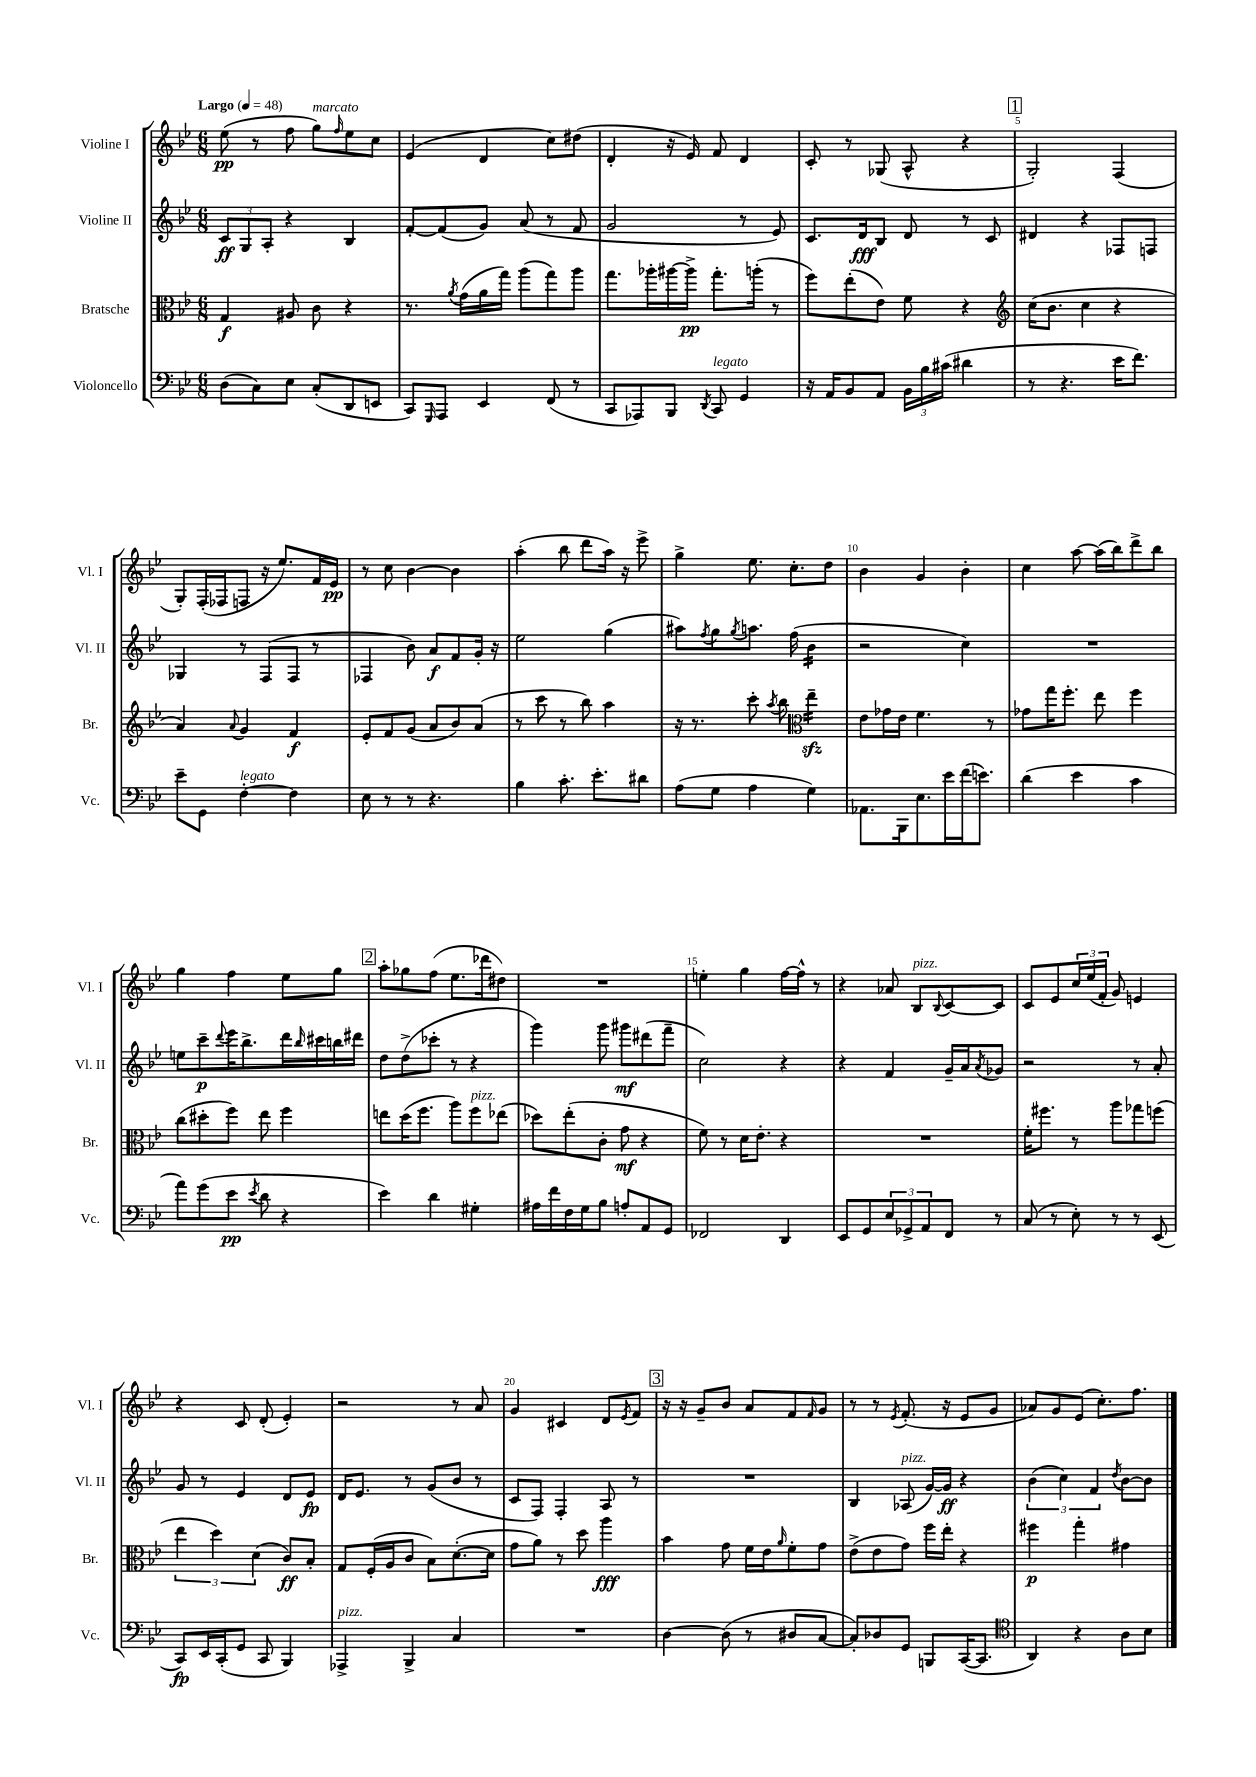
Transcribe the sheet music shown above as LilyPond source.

<<
\new StaffGroup <<
\new Staff = "s0" \with { instrumentName = "Violine I" shortInstrumentName = "Vl. I" } {
    \clef treble \key bes \major \numericTimeSignature \time 6/8 \tempo "Largo" 4 = 48
    ees''8\pp( r8 f''8 g''8^\markup { \italic "marcato" }) \grace { f''16 } ees''8 c''8 |
    ees'4( d'4 c''8) dis''8( |
    d'4-. r16 ees'16) f'8 d'4 |
    c'8-. r8 ges8( a8-^ r4 |
    \mark \markup { \box "1" } g2-.) f4( |
    g8-.) f16-.( fes16 f8 r16 ees''8.) f'16 ees'16\pp |
    r8 c''8 bes'4~ bes'4 |
    a''4-.( bes''8 d'''8 a''16) r16 ees'''8-> |
    g''4-> ees''8. c''8.-. d''8 |
    bes'4 g'4 bes'4-. |
    c''4 a''8~ a''16( bes''16) d'''8-> bes''8 |
    g''4 f''4 ees''8 g''8 |
    \mark \markup { \box "2" } a''8-. ges''8 f''8( ees''8. des'''16 dis''8) |
    R2. |
    e''4-. g''4 f''16~ f''16-^ r8 |
    r4 aes'8 bes8^\markup { \italic "pizz." } \appoggiatura { bes8 } c'8~ c'8 |
    c'8 ees'8 \tuplet 3/2 { c''16 ees''16( f'16-. } g'8) e'4 |
    r4 c'8 d'8-.( ees'4-.) |
    r2 r8 a'8 |
    g'4 cis'4 d'8 \acciaccatura { ees'8 } f'8 |
    \mark \markup { \box "3" } r16 r16 g'8-- bes'8 a'8 f'8 \grace { f'16 } g'8 |
    r8 r8 \acciaccatura { ees'8 } f'8.-.( r16 ees'8 g'8 |
    aes'8) g'8 ees'8( c''8.-.) f''8. \bar "|." |
}
\new Staff = "s1" \with { instrumentName = "Violine II" shortInstrumentName = "Vl. II" } {
    \clef treble \key bes \major \numericTimeSignature \time 6/8
    \tuplet 3/2 { c'8\ff g8 a8-. } r4 bes4 |
    f'8~-. f'8( g'8) a'8( r8 f'8 |
    g'2 r8 ees'8) |
    c'8. d'16\fff bes8 d'8 r8 c'8 |
    \mark \markup { \box "1" } dis'4 r4 fes8 f8 |
    ges4 r8 f8( f8 r8 |
    fes4 bes'8) a'8\f f'8 g'16-. r16 |
    ees''2 g''4( |
    ais''8) \acciaccatura { f''8 } g''8 \acciaccatura { g''8 } a''8. f''16( bes'4:16 |
    r2 c''4) |
    R2. |
    e''8 c'''8--\p \appoggiatura { d'''8 } ees'''16 bes''8.-> d'''16 \grace { bes''16 } cis'''16 b''16 dis'''16 |
    \mark \markup { \box "2" } d''8 d''8->( ces'''8-. r8 r4 |
    g'''4) g'''8 gis'''8\mf dis'''8( f'''8-- |
    c''2) r4 |
    r4 f'4 g'16-- a'16 \acciaccatura { a'8 } ges'8 |
    r2 r8 a'8-. |
    g'8 r8 ees'4 d'8 ees'8\fp |
    d'16 ees'8. r8 g'8( bes'8 r8 |
    c'8 f8) f4-. a8 r8 |
    \mark \markup { \box "3" } R2. |
    bes4 aes8^\markup { \italic "pizz." }( g'16~) g'16\ff r4 |
    \tuplet 3/2 { bes'4( c''4) f'4 } \acciaccatura { d''8 } bes'8~ bes'8 \bar "|." |
}
\new Staff = "s2" \with { instrumentName = "Bratsche" shortInstrumentName = "Br." } {
    \clef alto \key bes \major \numericTimeSignature \time 6/8
    g4\f ais8 c'8 r4 |
    r8. \acciaccatura { a'8 } g'16( a'16 g''16) a''8( g''8) a''8 |
    g''8. aes''16-. ais''16~ ais''16->\pp g''8.-. a''16-.( r8 |
    f''8) ees''8-.( ees'8) f'8 r4 |
    \mark \markup { \box "1" } \clef treble c''16( bes'8. c''4 r4 |
    a'4) \appoggiatura { a'8 } g'4 f'4\f |
    ees'8-. f'8 g'8( a'8 bes'8) a'8( |
    r8 c'''8 r8 bes''8) a''4 |
    r16 r8. c'''8-. \acciaccatura { a''8 } bes''8 \clef alto ees''4:16--\sfz |
    ees'8 ges'16 ees'16 f'4. r8 |
    ges'8 g''16 f''8.-. ees''8 f''4 |
    c''8( dis''8-. f''8) ees''8 f''4 |
    \mark \markup { \box "2" } e''8 d''16( f''8. a''8) f''8^\markup { \italic "pizz." } ees''8( |
    des''8) ees''8-.( c'8-. g'8\mf r4 |
    f'8) r8 d'16 ees'8.-. r4 |
    R2. |
    f'16-. fis''8. r8 a''8 ges''8 f''8( |
    \tuplet 3/2 { ees''4 d''4) d'4( } c'8\ff) bes8-. |
    g8 f16-.( a16 c'8 bes8) d'8.~-.( d'16 |
    g'8 a'8) r8 d''8 a''4\fff |
    \mark \markup { \box "3" } bes'4 g'8 f'16 ees'16 \grace { a'16 } f'8-. g'8 |
    ees'8->( ees'8 g'8) f''16 ees''16-. r4 |
    fis''4\p g''4-. gis'4 \bar "|." |
}
\new Staff = "s3" \with { instrumentName = "Violoncello" shortInstrumentName = "Vc." } {
    \clef bass \key bes \major \numericTimeSignature \time 6/8
    d8( c8) ees8 c8-.( d,8 e,8 |
    c,8) \grace { g,,16 } a,,8 ees,4 f,8( r8 |
    c,8 aes,,8) bes,,8 \acciaccatura { d,8 } c,8^\markup { \italic "legato" } g,4 |
    r16 a,16 bes,8 a,8 \tuplet 3/2 { bes,16 bes16 cis'16( } dis'4 |
    \mark \markup { \box "1" } r8 r4. ees'16 f'8.) |
    ees'8-- g,8 f4~-.^\markup { \italic "legato" } f4 |
    ees8 r8 r8 r4. |
    bes4 c'8.-. ees'8.-. dis'8 |
    a8( g8 a4 g4) |
    aes,8. bes,,16 ees8. ees'16 f'16( e'8.) |
    d'4( ees'4 c'4 |
    a'8) g'8( ees'8\pp \acciaccatura { ees'8 } d'8 r4 |
    \mark \markup { \box "2" } ees'4) d'4 gis4-. |
    ais16 f'16 f16 g16 bes8 a8-. a,8 g,8 |
    fes,2 d,4 |
    ees,8 g,8 \tuplet 3/2 { ees8 ges,8-> a,8 } f,8 r8 |
    c8( r8 ees8-.) r8 r8 ees,8( |
    c,8\fp) ees,16 c,16-.( g,8 c,8 bes,,4) |
    aes,,4->^\markup { \italic "pizz." } bes,,4-> c4 |
    R2. |
    \mark \markup { \box "3" } d4~ d8( r8 dis8 c8~ |
    c8-.) des8 g,8 b,,8 c,16~( c,8. |
    \clef tenor a,4) r4 a8 bes8 \bar "|." |
}
>>
>>
\layout { \context { \Score \override BarNumber.break-visibility = ##(#f #t #t) barNumberVisibility = #(every-nth-bar-number-visible 5) } }
